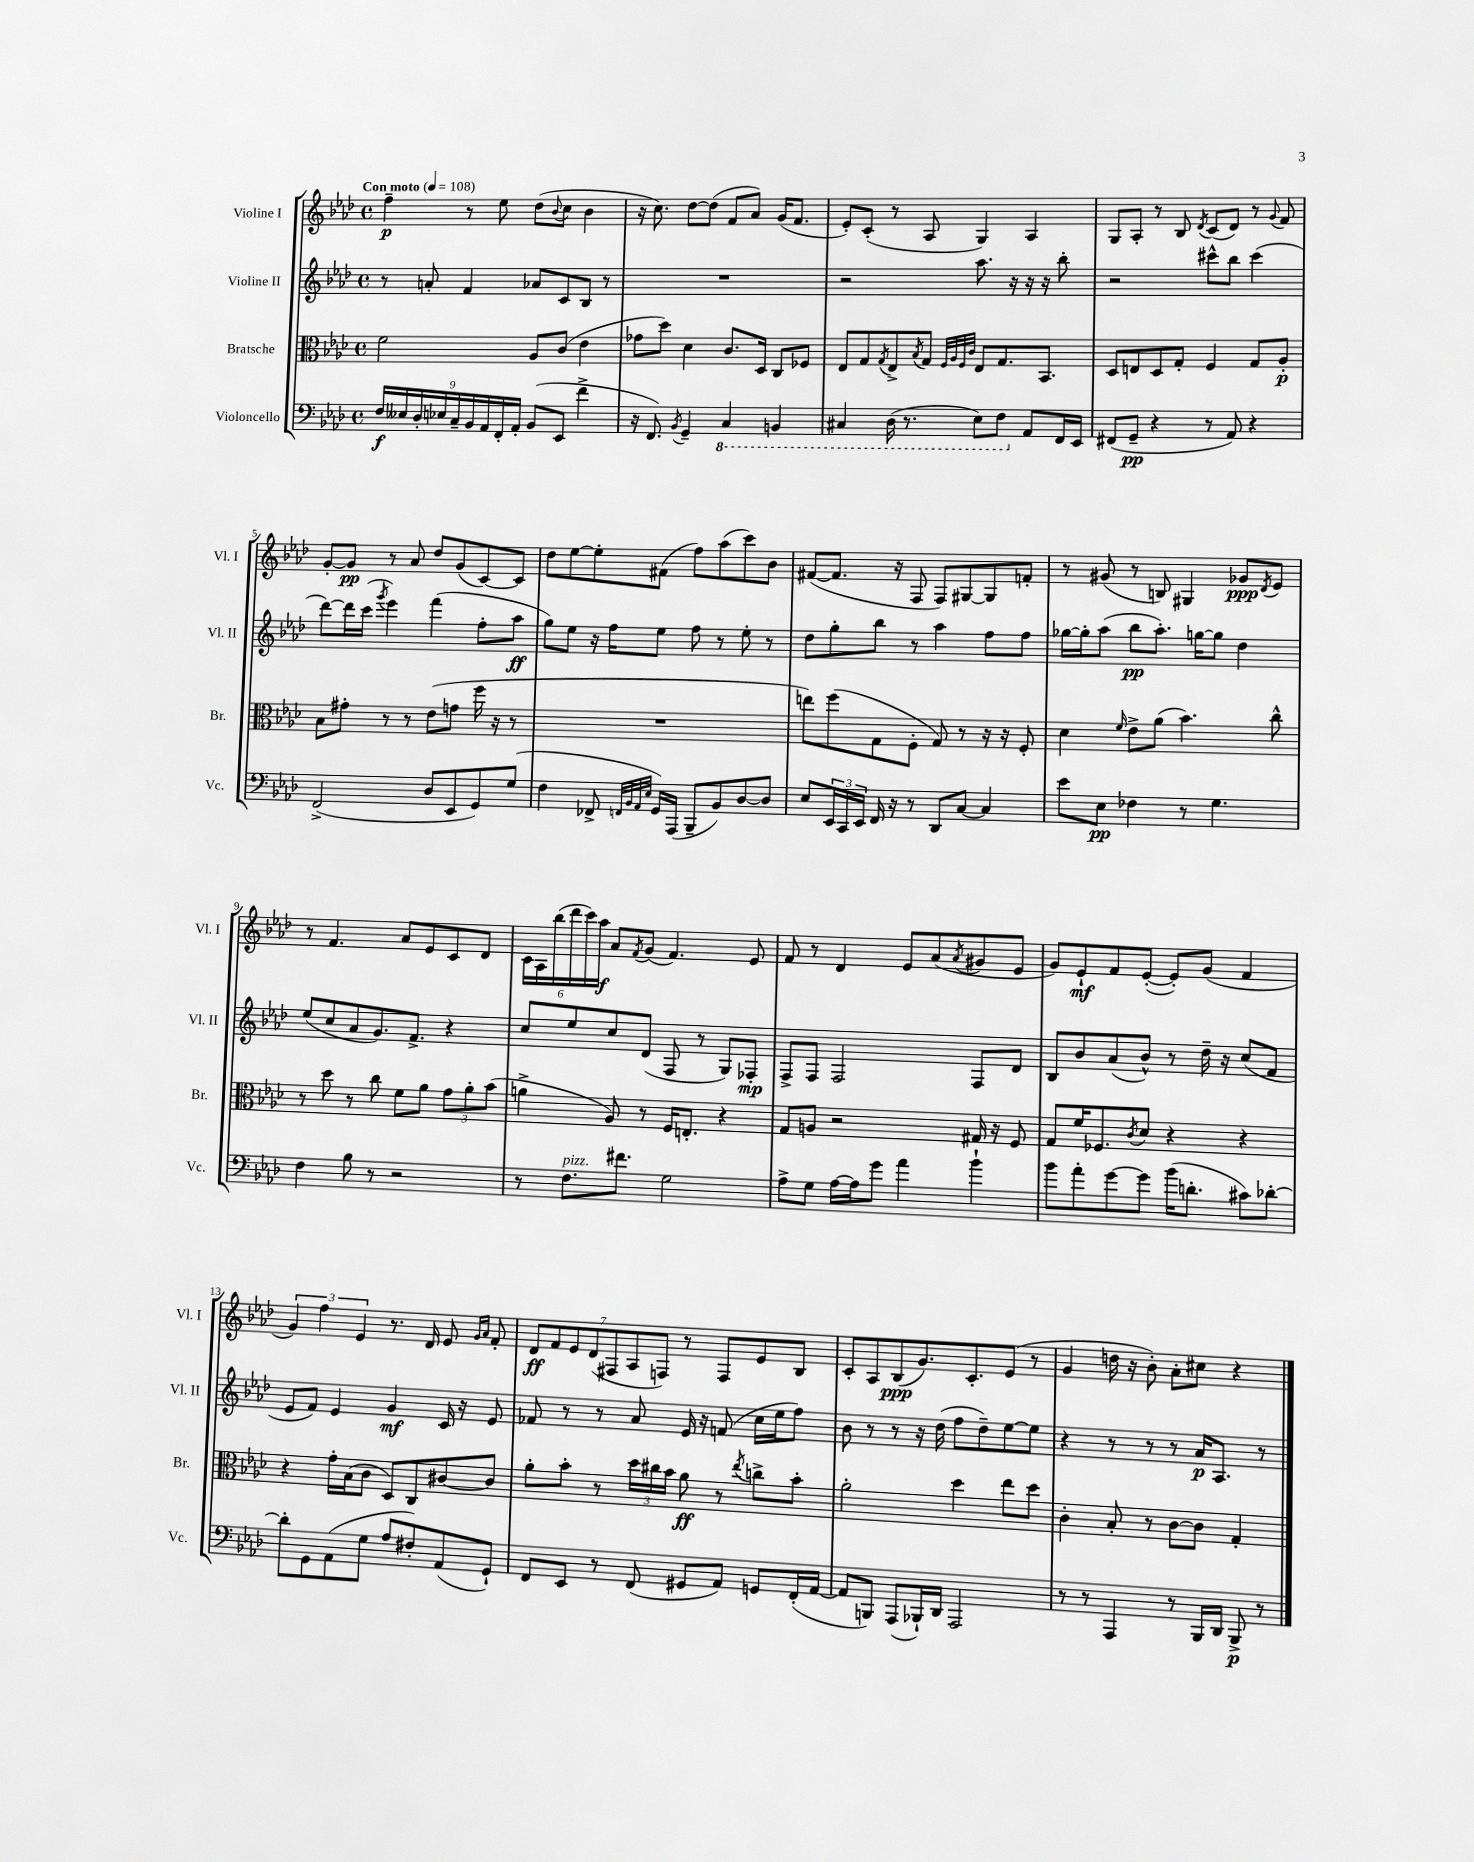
<<
\new StaffGroup <<
\new Staff = "s0" \with { instrumentName = "Violine I" shortInstrumentName = "Vl. I" } {
    \clef treble \key aes \major \defaultTimeSignature \time 4/4 \tempo "Con moto" 4 = 108
    f''4--\p r8 ees''8 des''8( \appoggiatura { bes'8 } c''8 bes'4 |
    r16 c''8.) des''8~ des''8( f'8 aes'8) g'16( f'8. |
    ees'8-.) c'8-.( r8 aes8 g4) aes4 |
    g8 aes8-. r8 bes8 \acciaccatura { des'8 } c'8( des'8) r8 \appoggiatura { g'8 } f'8 |
    g'8~-. g'8\pp r8 aes'8 des''8 g'8( c'8~) c'8 |
    des''8 ees''8~ ees''8-. fis'8( f''8) aes''8( c'''8) bes'8 |
    fis'8~( fis'8. r16 f8 f8) gis8~ gis8 f'8-. |
    r8 gis'8( r8 b8) gis4 ges'8\ppp \acciaccatura { des'8 } ees'8 |
    r8 f'4. aes'8 ees'8 c'8 des'8 |
    \tuplet 6/4 { c'16 aes16 bes''16( des'''16 c'''16) aes''16\f } aes'8 \acciaccatura { f'8 } g'8( f'4.) ees'8 |
    f'8 r8 des'4 ees'8 aes'8( \acciaccatura { aes'8 } gis'8 ees'8 |
    g'8) ees'8-!\mf f'8 ees'8~-.( ees'8-.) g'8( f'4 |
    \tuplet 3/2 { g'4) f''4 ees'4 } r8. des'16 ees'8 \grace { g'16 aes'16 } f'8-. |
    \tuplet 7/4 { des'8\ff f'8 ees'8 des'8( fis8 aes8 f8) } r8 f8 ees'8 bes8 |
    c'8-. aes8 bes8\ppp( g'8.) c'8.-. ees'8( r8 |
    g'4 d''16 r16 bes'8-.) aes'8-. cis''8 r4 \bar "|." |
}
\new Staff = "s1" \with { instrumentName = "Violine II" shortInstrumentName = "Vl. II" } {
    \clef treble \key aes \major \defaultTimeSignature \time 4/4
    r8 a'8-. f'4 aes'8 c'8 bes8 r8 |
    R1 |
    r2 aes''8. r16 r16 r16 bes''8-. |
    r2 cis'''8-^ bes''8 cis'''4( |
    des'''8~) des'''16 c'''16( \acciaccatura { g'''8 } ees'''4) f'''4( f''8-. aes''8\ff |
    g''8) ees''8 r16 f''16 ees''8 f''8 r8 ees''8-. r8 |
    des''8 g''8-. bes''8 r8 aes''4 f''8 f''8 |
    ges''16~ ges''16-. aes''8( bes''8\pp aes''8.-.) g''16~ g''8 des''4 |
    ees''8( c''8 aes'8 g'8.) f'8.-> r4 |
    c''8 ees''8 c''8 des'8( f8 r8 g8) fes8-.\mp |
    f8-> f8 f2 f8 des'8 |
    bes8 bes'8 aes'8( bes'8-^) r8 des''16-- r16 c''8( f'8 |
    ees'8 f'8) ees'4 g'4\mf c'16 r16 ees'8 |
    fes'8 r8 r8 aes'8 ees'16 r16 f'8( c''16 ees''16 f''8) |
    bes'8 r8 r8 r16 des''16( f''8 des''8--) ees''8~ ees''8 |
    r4 r8 r8 r8 aes'16\p aes8. r8 \bar "|." |
}
\new Staff = "s2" \with { instrumentName = "Bratsche" shortInstrumentName = "Br." } {
    \clef alto \key aes \major \defaultTimeSignature \time 4/4
    f'2 aes8 c'8( ees'4 |
    ges'8 des''8) des'4 c'8. des16 c8 fes8 |
    ees8 g8 \acciaccatura { g8 } ees8-> \acciaccatura { bes8 } g8 \grace { f32 aes32 f32 c'32 } ees8 g8. bes,8. |
    des8 e8 des8 g8-. f4 g8 aes8-.\p |
    bes8 gis'8-. r8 r8 ees'8( g'8 f''16 r16 r8 |
    R1 |
    e''8) f''8( g8 f8-. g8) r8 r16 r16 f8-. |
    des'4 \grace { f'16 } ees'8-> aes'8( bes'4.) c''8-^ |
    r8 des''8 r8 c''8 f'8 aes'8 \tuplet 3/2 { g'8 aes'8-. bes'8( } |
    a'4-> aes8) r8 f16 e8.-. r4 |
    g8 a8 r2 gis16 r16 f8 |
    g8 f'16 fes8. \acciaccatura { c'8 } des'8 r4 r4 |
    r4 g'16-. bes16( c'8 des8) c8 cis'8~ cis'8 |
    aes'8-. bes'8-. r8 \tuplet 3/2 { des''16 cis''16 bes'16 } aes'8\ff r8 \acciaccatura { ees''8 } c''8-> bes'8-. |
    aes'2-. des''4 ees''8 des''8 |
    c'4-. bes8-. r8 c'8~ c'8 g4-. \bar "|." |
}
\new Staff = "s3" \with { instrumentName = "Violoncello" shortInstrumentName = "Vc." } {
    \clef bass \key aes \major \defaultTimeSignature \time 4/4
    \tuplet 9/8 { f16\f eeses16 des16-. ees16 c16-- bes,16 aes,16 f,16-. aes,16-. } bes,8( ees,8 f'4-> |
    r16 f,8.) \acciaccatura { bes,8 } g,4-- \ottava #-1 c,4 b,,4 |
    cis,4 des,16( r8. ees,8) f,8 \ottava #0 aes,8 f,16 ees,16 |
    fis,8( g,8--\pp r4 r8 aes,8) r4 |
    f,2->( des8 ees,8 g,8) g8( |
    f4 fes,8-> \grace { f,32 bes,32 aes,32 ees32 } g,16) aes,,16( bes,,8-- bes,8) des8~ des8 |
    ees8 \tuplet 3/2 { ees,16 c,16 ees,16 } f,16 r16 r8 des,8 c8~ c4 |
    ees'8 ees8\pp fes4 r8 g4. |
    f4 bes8 r8 r2 |
    r8 f8.^\markup { \italic "pizz." } fis'8. g2 |
    aes8-> g8 aes16~ aes16 g'8 aes'4 bes'4-! |
    bes'8 aes'8-. g'8~ g'8 bes'16( d'8.-. cis'8) des'8~-. |
    des'8-. g,8 aes,8( g8 aes8 fis8-.) aes,8( g,8-!) |
    f,8 ees,8 r8 f,8( gis,8 aes,8) g,8 f,16-.( aes,16~ |
    aes,8 b,,8) aes,,8( bes,,16-!) des,16 aes,,2 |
    r8 r8 aes,,4 r8 bes,,16 des,16 bes,,8->\p r8 \bar "|." |
}
>>
>>
